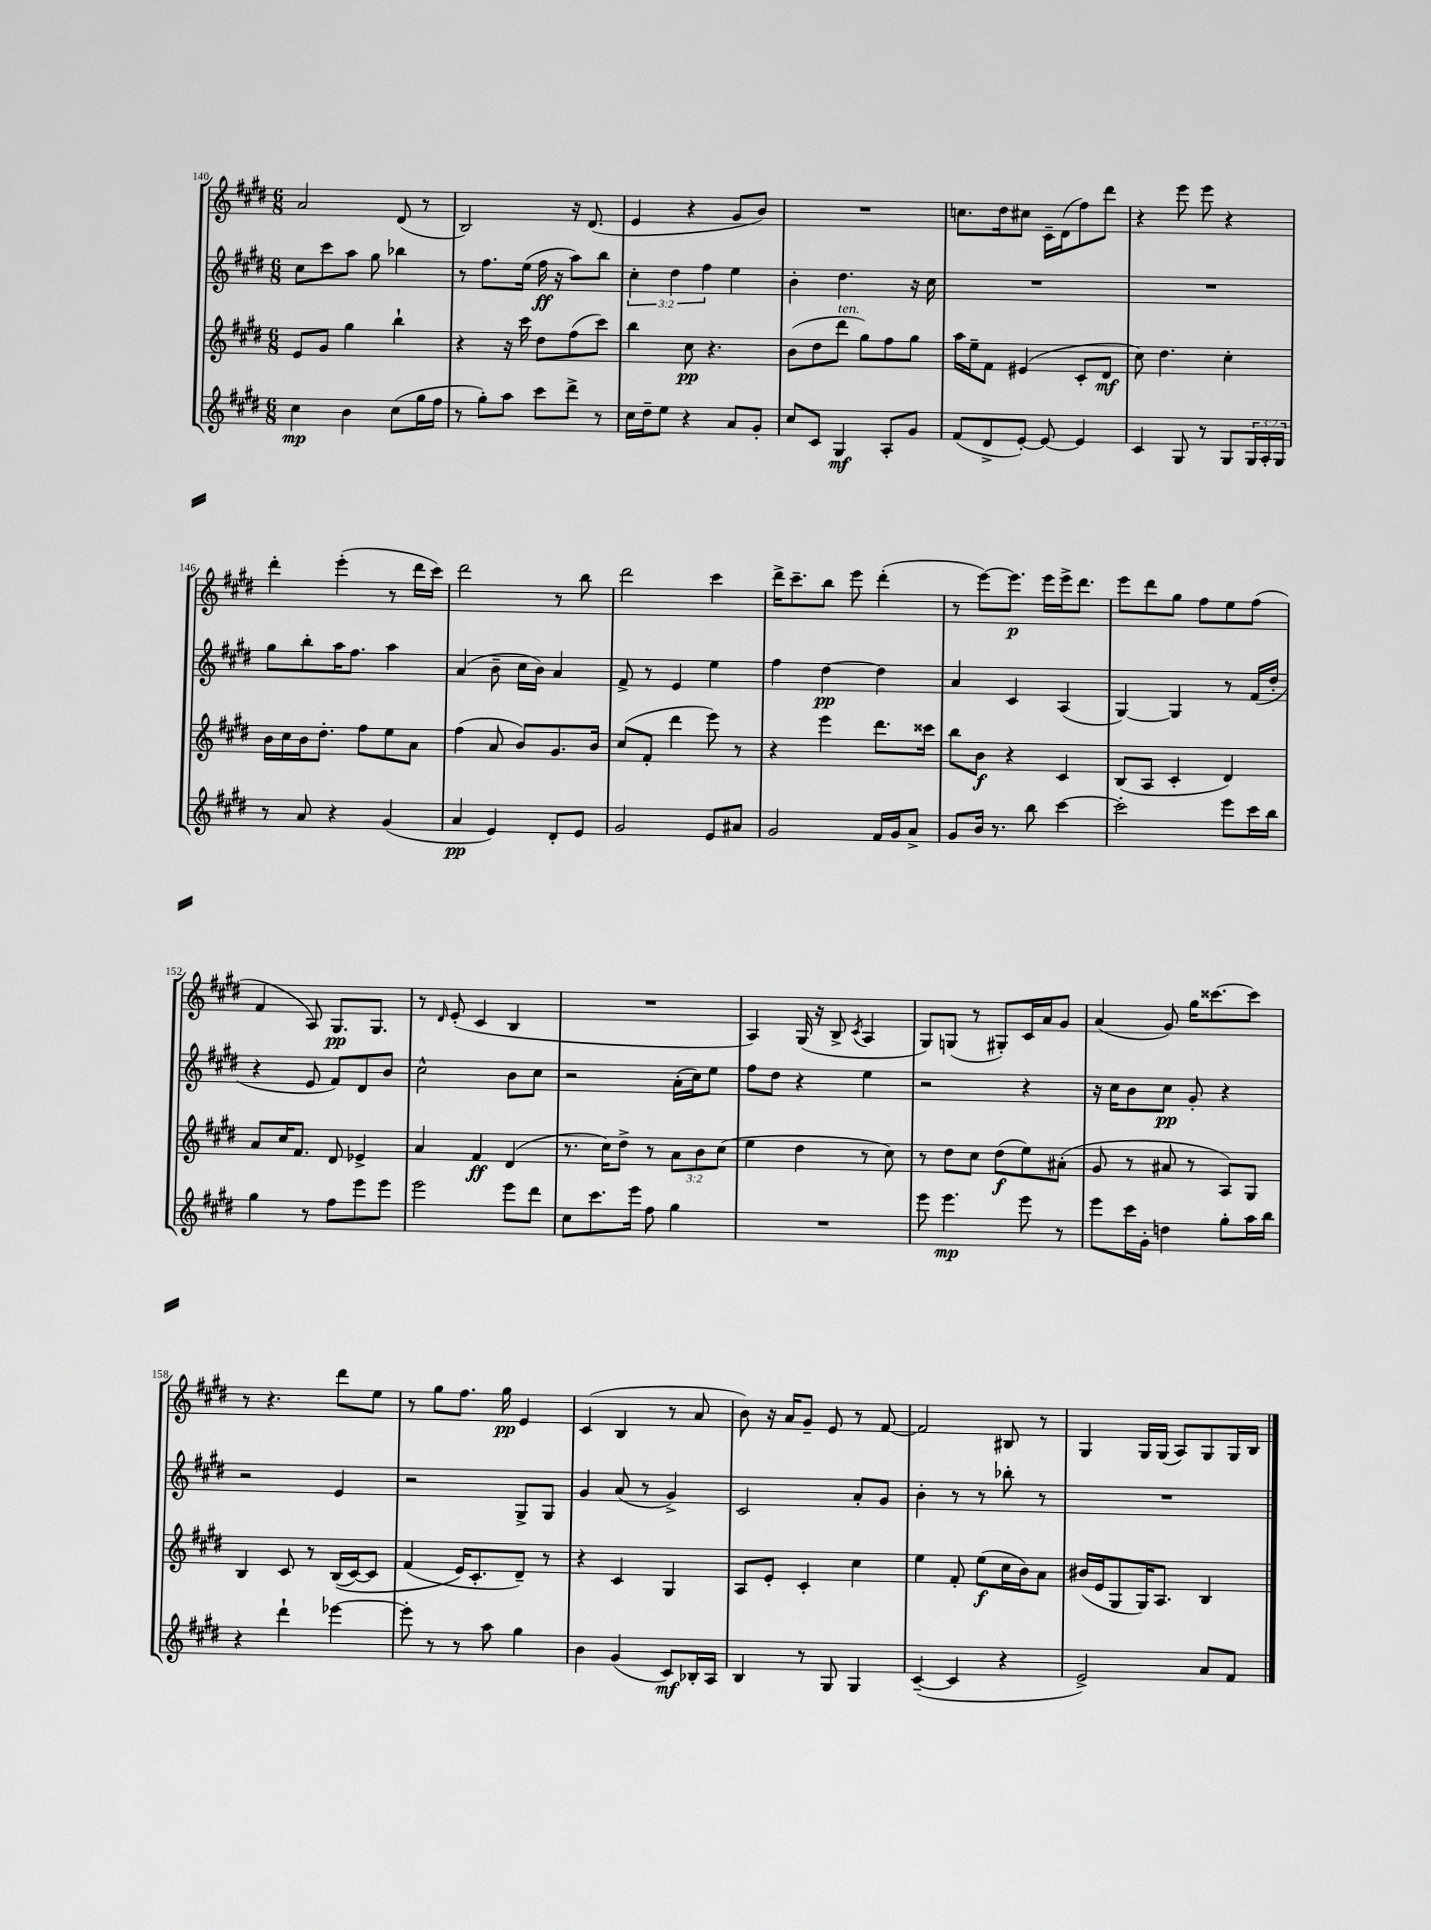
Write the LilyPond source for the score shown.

<<
\new StaffGroup <<
\new Staff = "s0" {
    \clef treble \key e \major \numericTimeSignature \time 6/8
    a'2 dis'8( r8 |
    b2) r16 dis'8.( |
    e'4 r4 gis'8 b'8) |
    R2. |
    c''8. dis''16 cis''8 cis'16-- dis'16( fis''8) dis'''8 |
    r4 e'''8 e'''8 r4 |
    dis'''4-. e'''4-.( r8 dis'''16 cis'''16) |
    dis'''2 r8 b''8 |
    dis'''2 cis'''4 |
    dis'''16-> cis'''8.-- b''8 e'''8 dis'''4-.( |
    r8 e'''8~) e'''8.\p e'''16 e'''16-> dis'''8. |
    e'''8 dis'''8 gis''8 fis''8 e''8 fis''8( |
    fis'4 a8) gis8.\pp gis8. |
    r8 \grace { dis'16 } e'8-.( cis'4 b4 |
    R2. |
    a4) gis16( r16 b8-> \acciaccatura { cis'8 } a4 |
    gis8) g8( r8 gis8-.) cis'16 a'16 gis'8 |
    a'4( gis'8) gis''16 cisis'''8.~ cisis'''8 |
    r8 r4. dis'''8 e''8 |
    r8 gis''8 fis''8. gis''16\pp e'4 |
    cis'4( b4 r8 a'8 |
    b'8) r16 a'16 gis'8-- e'8 r8 fis'8~ |
    fis'2 bis8 r8 |
    gis4 gis16 gis16( a8) gis8 gis16 b16 \bar "|." |
}
\new Staff = "s1" {
    \clef treble \key e \major \numericTimeSignature \time 6/8 \override Staff.TupletNumber.text = #tuplet-number::calc-fraction-text
    cis''8 cis'''8 a''8 gis''8 bes''4 |
    r8 fis''8. e''16( fis''16\ff r16 a''8) b''8 |
    \tuplet 3/2 { cis''4-. dis''4 fis''4 } e''4 |
    b'4-. dis''4. r16 cis''16 |
    R2. |
    R2. |
    gis''8 b''8-. a''16 fis''8. a''4 |
    a'4( b'8-- cis''16 b'16) a'4 |
    fis'8-> r8 e'4 e''4 |
    fis''4 dis''4~\pp dis''4 |
    a'4 cis'4 a4( |
    gis4~) gis4 r8 fis'16( dis''16-. |
    r4 e'8 fis'8) dis'8 b'8 |
    cis''2-^ b'8 cis''8 |
    r2 a'16-.( cis''16) e''8 |
    fis''8 dis''8 r4 e''4 |
    r2 r4 |
    r16 cis''16 b'8 cis''8\pp gis'8-. r4 |
    r2 e'4 |
    r2 gis8-> gis8 |
    gis'4 a'8( r8 gis'4->) |
    cis'2 a'8-. gis'8 |
    b'4-. r8 r8 bes''8-. r8 |
    R2. \bar "|." |
}
\new Staff = "s2" {
    \clef treble \key e \major \numericTimeSignature \time 6/8 \override Staff.TupletNumber.text = #tuplet-number::calc-fraction-text
    e'8 gis'8 gis''4 b''4-! |
    r4 r16 cis'''16 dis''8 fis''8( cis'''8) |
    b''4 cis''8\pp r4. |
    b'8( dis''8 dis'''8^\markup { \italic "ten." } gis''8) fis''8 gis''8 |
    a''16 e''16-- fis'8 eis'4( cis'8-. dis'8\mf |
    cis''8) dis''4. cis''4-. |
    b'16 cis''16 b'16 dis''8.-. fis''8 e''8 a'8 |
    fis''4( a'8 b'8) gis'8. b'16 |
    cis''8( fis'8-. dis'''4 e'''8) r8 |
    r4 e'''4 dis'''8. cisis'''16 |
    b''8 b'8\f r4 cis'4 |
    b8( a8 cis'4-. dis'4) |
    a'8 cis''16 fis'8. dis'8 ees'4-> |
    a'4 fis'4\ff dis'4( |
    r8. cis''16) dis''8-> r8 \tuplet 3/2 { a'8 b'8 cis''8( } |
    e''4 dis''4 r8 cis''8) |
    r8 dis''8 cis''8 dis''8\f( e''8) ais'8-.( |
    gis'8 r8 ais'8 r8 a8) gis8 |
    b4 cis'8 r8 b16(\( cis'16~) cis'8 |
    fis'4( e'16\) cis'8.-. dis'8--) r8 |
    r4 cis'4 gis4 |
    a8 e'8-. cis'4-. cis''4 |
    e''4 fis'8-. e''8\f( cis''16 b'16) a'8 |
    bis'16( e'16 gis8 gis16) a8. b4 \bar "|." |
}
\new Staff = "s3" {
    \clef treble \key e \major \numericTimeSignature \time 6/8 \override Staff.TupletNumber.text = #tuplet-number::calc-fraction-text
    cis''4\mp b'4 cis''8( gis''16 fis''16 |
    r8 gis''8-.) a''8 cis'''8 dis'''8-> r8 |
    cis''16 dis''16-- e''8 r4 a'8 gis'8-. |
    cis''8 cis'8 gis4\mf a8-. gis'8 |
    fis'8( dis'8-> e'8~-.) e'8~ e'4 |
    cis'4 gis8 r8 gis8 \tuplet 3/2 { gis16 a16-. gis16 } |
    r8 a'8 r4 gis'4( |
    a'4\pp e'4) dis'8-. e'8 |
    gis'2 e'8 ais'8 |
    gis'2 fis'16 gis'16 a'8-> |
    gis'8 b'16 r8. b''8 cis'''4~ |
    cis'''2-. e'''8 cis'''16 b''16 |
    gis''4 r8 fis''8 e'''8 e'''8 |
    e'''2 e'''8 dis'''8 |
    cis''8 cis'''8. e'''16 fis''8 gis''4 |
    R2. |
    e'''8 e'''4.\mp e'''8 r8 |
    e'''8 cis'''16 gis'16-. d''4 gis''8-. a''16 b''16 |
    r4 dis'''4-! ees'''4~ |
    ees'''8-. r8 r8 a''8 gis''4 |
    b'4 gis'4( cis'8\mf) bes16-. a16 |
    b4 r8 gis8 gis4 |
    cis'4~--( cis'4 r4 |
    e'2->) a'8 fis'8 \bar "|." |
}
>>
>>
\layout { \context { \Score currentBarNumber = #140 } }
